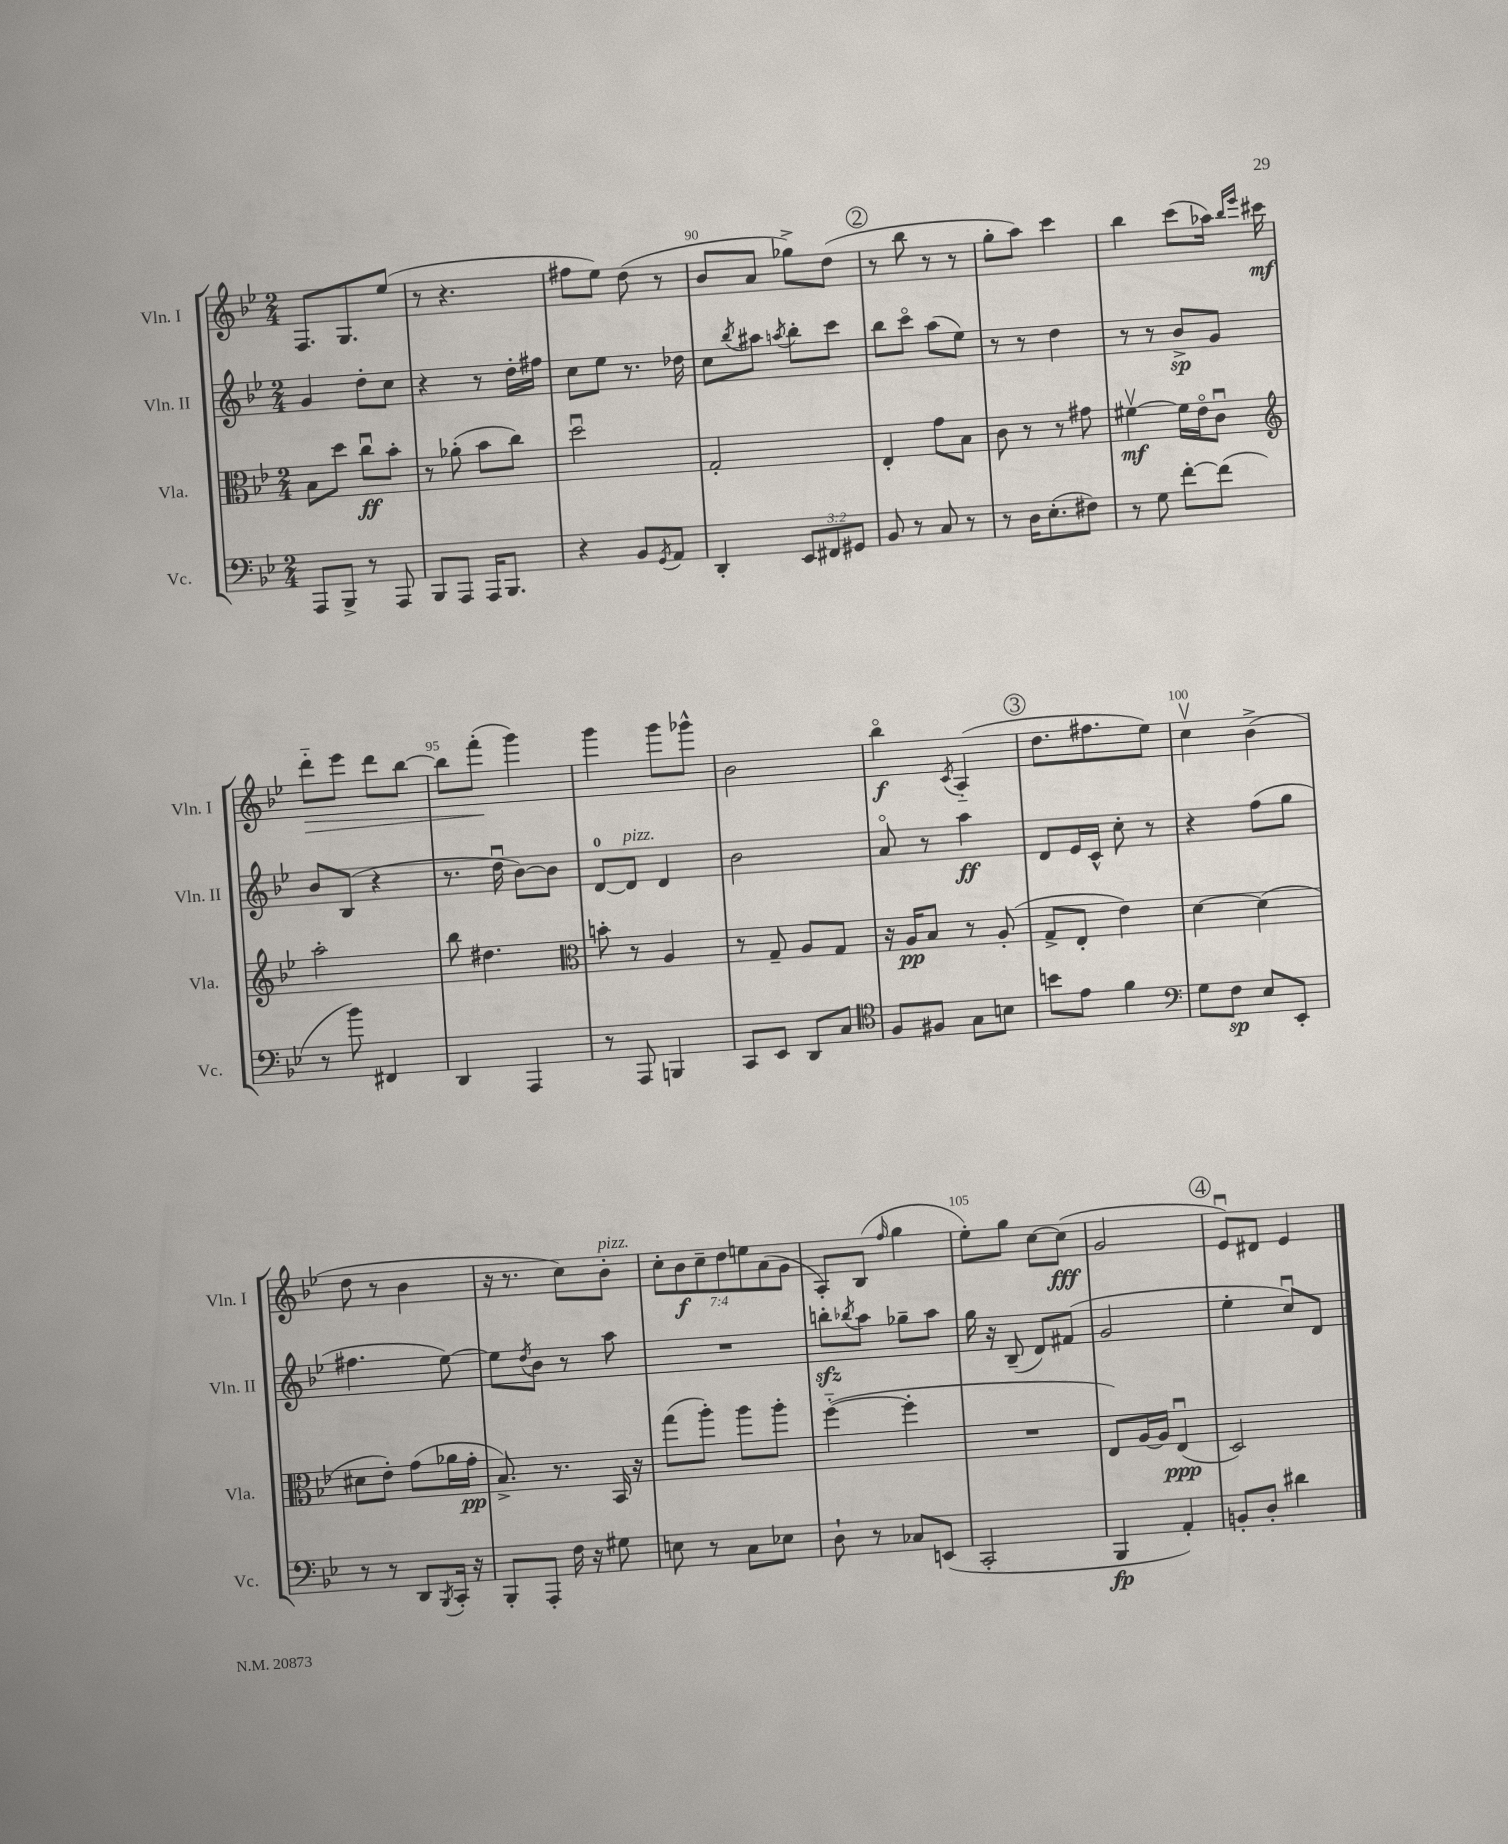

**kern	**kern	**kern	**kern
*staff4	*staff3	*staff2	*staff1
*clefF4	*clefC3	*clefG2	*clefG2
*k[b-e-]	*k[b-e-]	*k[b-e-]	*k[b-e-]
*M2/4	*M2/4	*M2/4	*M2/4
8AAA	8B-	4g	8.F
8BBB-^	8dd	.	.
.	.	.	8.G
8r	8ccu	8dd'	.
8AAA	8b-'	8cc	(8ee-
=	=	=	=
8BBB-	8r	4r	8r
8AAA	(8a-'	.	4.r
16AAA	8b-	8r	.
8.BBB-	.	.	.
.	8cc)	16dd'	.
.	.	16ff#	.
=	=	=	=
4r	2ddu	8cc	8ff#
.	.	8ee-	8ee-)
8BB-	.	8.r	(8dd
8qGG	.	.	.
8AA	.	.	8r
.	.	16dd-	.
=	=	=	=
4DD'	2G'	8cc	8b-
.	.	8qbb-	.
.	.	8aa#	8a
.	.	8qaa	.
12EE-	.	8bb-'	8gg-^)
12FF#	.	.	.
.	.	8ccc	(8dd
12GG#	.	.	.
=	=	=	=
8BB-	4E-'	8bb-	8r
8r	.	8ccco	8bb-
8C	8g	(8aa	8r
8r	8B-	8ee-)	8r
=	=	=	=
8r	8c	8r	8gg'
16D	8r	8r	8aa)
(8.E-'	.	.	.
.	8r	4dd	4ccc
8F#)	8g#	.	.
=	=	=	=
8r	[4f#v	8r	4bb-
8G	.	8r	.
[8f'	16f#]	8b-^	(8ccc
.	16e-o	.	.
(8f]	8cu	8g	16aa-)
.	.	.	16qqbb-
.	.	.	16qqeee-
.	.	.	16ccc#
=	=	=	=
*	*clefG2	*	*
8r	2aa'	8b-	8ddd'~
8b-)	.	(8B-	8eee-
4FF#	.	4r	8ddd
.	.	.	[8bb-
=	=	=	=
4DD	8bb-	8.r	8bb-]
.	4.dd#	.	(8fff'
.	.	16ddu	.
4AAA	.	[8b-)	4ggg)
.	.	8b-]	.
=	=	=	=
*	*clefC3	*	*
8r	8b'	[8d	4ggg
8AAA	8r	8d]	.
4BBB	4A	4d	8ggg
.	.	.	8ggg-^^
=	=	=	=
8CC	8r	2b-	2b-
8EE-	8G~	.	.
8DD	8A	.	.
8C	8G	.	.
=	=	=	=
*clefC4	*	*	*
8F	16r	8ao	4bb-o
.	16A	.	.
8F#	8B-	8r	.
.	.	.	8qc
8G	8r	4aa	(4A'~
8B	(8A'	.	.
=	=	=	=
8b	8G^	8d	8.dd
8e-	8E-'	16e-	.
.	.	16c^^	8.ff#
4f	4e-)	8cc'	.
.	.	8r	8ee-)
=	=	=	=
*clefF4	*	*	*
8G	[4d	4r	4ccv
8F	.	.	.
8E-	(4d]	(8ff	(4b-^
8EE-'	.	8gg	.
=	=	=	=
8r	8d#	4.ff#	8dd
8r	8e-')	.	8r
8DD	(8g	.	4b-
8qBBB-	.	.	.
16CC'	16a-	[8ee-)	.
16r	16g'	.	.
=	=	=	=
8BBB-'	8.B-^)	8ee-]	16r
.	.	.	8.r
.	.	8qdd	.
8AAA'	.	8b-	.
.	8.r	.	.
16F	.	8r	8cc)
16r	.	.	.
8G#	16BB-	8aa	8b-'
.	16r	.	.
=	=	=	=
8E	(8gg	2r	14cc'
.	.	.	14b-
8r	8aa')	.	.
.	.	.	14cc~
.	.	.	14dd
8C	8aa	.	.
.	.	.	14ee
.	.	.	(14a
8E-	8aa'	.	.
.	.	.	14g
=	=	=	=
8D`	([4ff'~	8bb'	8A')
.	.	8qbb-	.
8r	.	8aa	(8B-
.	.	.	16qqff
8C-	4ff']	8gg-~	4gg
(8EE	.	8aa	.
=	=	=	=
2CC'	2r	16gg	8ee-')
.	.	16r	.
.	.	(8B-~	8gg
.	.	8d)	[8cc
.	.	(8f#	(8cc]
=	=	=	=
4BBB-	8E-)	2g	2g
.	[16A	.	.
.	16A]	.	.
4AA')	(4E-u	.	.
=	=	=	=
8BB'	2D)	4ee-'	8e-u)
8D'	.	.	8d#
4d#	.	8ccu)	4e-
.	.	8d	.
==	==	==	==
*-	*-	*-	*-
